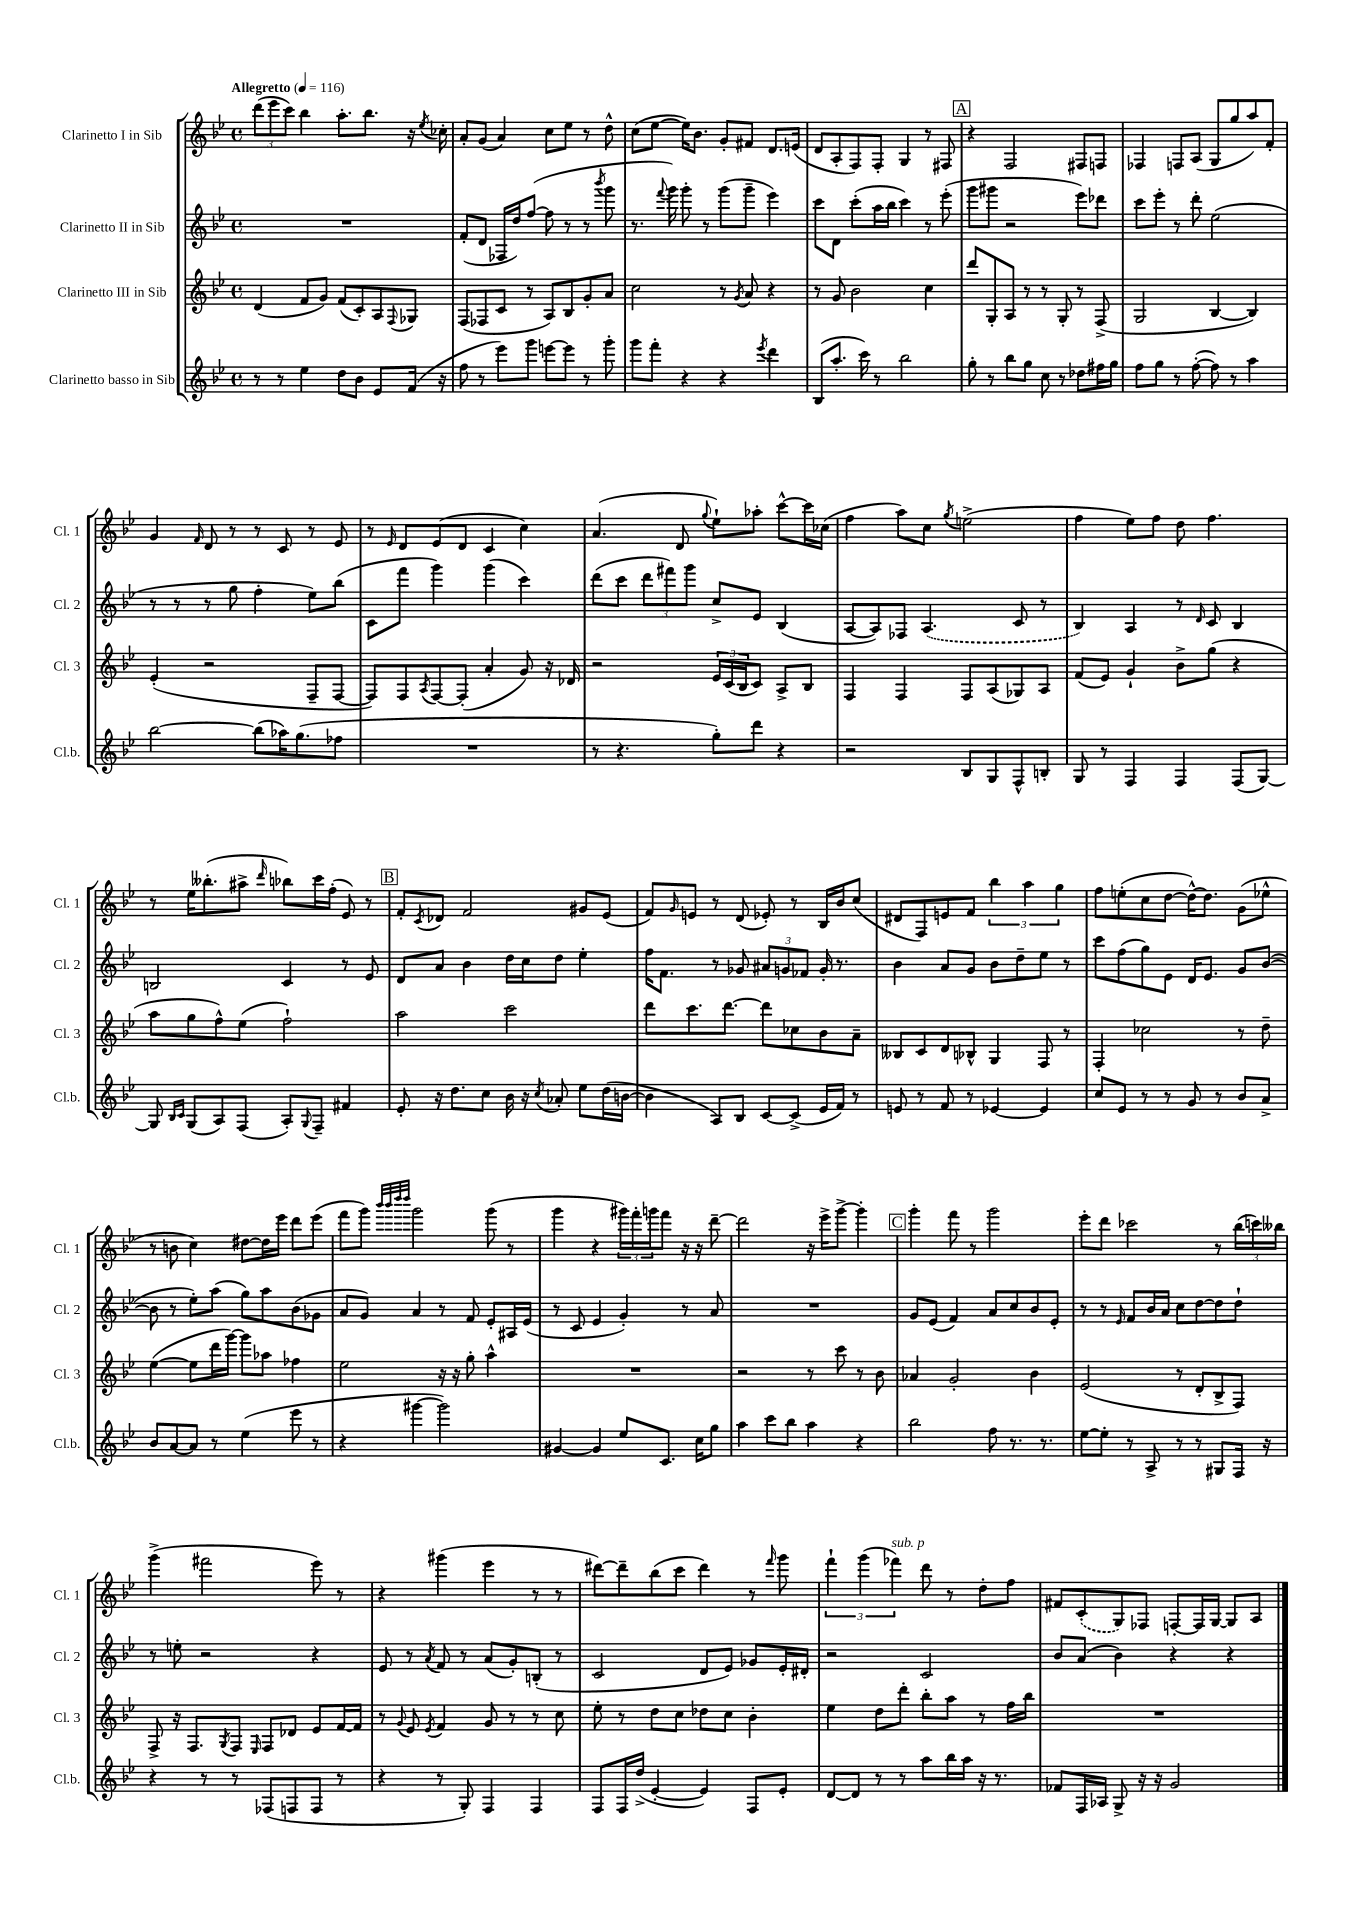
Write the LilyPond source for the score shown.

<<
\new StaffGroup <<
\new Staff = "s0" \with { instrumentName = "Clarinetto I in Sib" shortInstrumentName = "Cl. 1" } {
    \clef treble \key bes \major \defaultTimeSignature \time 4/4 \tempo "Allegretto" 4 = 116
    \tuplet 3/2 { d'''8( ees'''8 c'''8) } bes''4 a''8.-. bes''8. r16 \acciaccatura { ees''8 } ces''16-. |
    a'8-. g'8( a'4) c''8 ees''8 r8 d''8-^ |
    c''8( ees''8~ ees''16) bes'8. g'8-. fis'8 d'8. e'16( |
    d'8 a8-. f8) f8-. g4 r8 fis8 |
    \mark \markup { \box "A" } r4 f2 fis8 f8 |
    fes4 f8 a8( g8 g''8 a''8) f'8-. |
    g'4 \grace { f'16 } d'8 r8 r8 c'8 r8 ees'8 |
    r8 \grace { ees'16 } d'8 ees'8( d'8 c'4 c''4) |
    a'4.( d'8 \appoggiatura { g''8 } ees''8-!) aes''8-. c'''8~-^ c'''16 ces''16( |
    f''4 a''8) c''8 \acciaccatura { g''8 } e''2->( |
    f''4 ees''8) f''8 d''8 f''4. |
    r8 ees''16 beses''8.-.( ais''8-> \grace { d'''16 } bes''8) c'''16 f''16-.( ees'8) r8 |
    \mark \markup { \box "B" } f'8-. \acciaccatura { c'8 } des'8 f'2 gis'8 ees'8( |
    f'8) \grace { g'16 } e'8 r8 d'8( ees'8-.) r8 bes16 bes'16 c''8( |
    dis'8 f8) e'8 f'8 \tuplet 3/2 { bes''4 a''4 g''4 } |
    f''8 e''8-.( c''8 d''8~ d''16~-^) d''8. g'8( ees''8-^ |
    r8 b'8 c''4) dis''8~ dis''16 ees'''16 d'''8 ees'''8( |
    f'''8 g'''8) \grace { bes'''32 bes'''32 d''''32 d''''32 } g'''2 g'''8( r8 |
    g'''4 r4 \tuplet 3/2 { gis'''16) f'''16-. g'''16 } f'''8 r16 r16 d'''8~-- |
    d'''2 r16 ees'''16-> g'''8~-> g'''4-. |
    \mark \markup { \box "C" } g'''4-. f'''8 r8 g'''2 |
    ees'''8-. d'''8 ces'''2 r8 \tuplet 3/2 { bes''16( c'''16) beses''16 } |
    g'''4->( fis'''2 ees'''8) r8 |
    r4 gis'''4( ees'''4 r8 r8 |
    dis'''8~) dis'''8-- bes''8( c'''8 dis'''4) r8 \grace { f'''16 } g'''8 |
    \tuplet 3/2 { f'''4-! g'''4( fes'''4^\markup { \italic "sub. p" }) } d'''8 r8 d''8-. f''8 |
    fis'8 \once \slurDashed c'8-.( g8) fes8 f8~-. f16 g16~ g8 a8 \bar "|." |
}
\new Staff = "s1" \with { instrumentName = "Clarinetto II in Sib" shortInstrumentName = "Cl. 2" } {
    \clef treble \key bes \major \defaultTimeSignature \time 4/4
    R1 |
    f'8-.( d'8 fes16 d''16) f''8~( f''8 r8 r8 \acciaccatura { bes'''8 } g'''8 |
    r8. \appoggiatura { f'''8 } g'''16) g'''8-. r8 g'''8( g'''8-- ees'''4) |
    c'''8 d'8 c'''8-.( a''16 bes''16 c'''4) r8 ees'''8-.( |
    \mark \markup { \box "A" } g'''8 gis'''8 r2 ees'''8) des'''8 |
    c'''8 ees'''8-. r8 d'''8-. ees''2( |
    r8 r8 r8 g''8 f''4-. ees''8) bes''8( |
    c'8 f'''8 g'''4) g'''4( c'''4) |
    d'''8( c'''8 \tuplet 3/2 { d'''8 fis'''8) g'''8 } c''8-> ees'8 bes4( |
    a8~ a8) fes8 \once \slurDashed a4.( c'8 r8 |
    bes4) a4 r8 \grace { d'16 } c'8 bes4 |
    b2 c'4 r8 ees'8 |
    \mark \markup { \box "B" } d'8 a'8 bes'4 d''16 c''16 d''8 ees''4-. |
    f''16 f'8. r8 ges'8 \tuplet 3/2 { ais'8 g'8 fes'8 } g'16-. r8. |
    bes'4 a'8 g'8 bes'8 d''8-- ees''8 r8 |
    c'''8 f''8( g''8) ees'8 d'16 ees'8. g'8 bes'8~( |
    bes'8 r8 ees''8-.) a''8( g''8) a''8 bes'8( ges'8 |
    a'8 g'8) a'4 r8 f'8 ees'8-. ais16 ees'16( |
    r8 c'8 ees'4 g'4-.) r8 a'8 |
    R1 |
    \mark \markup { \box "C" } g'8 ees'8( f'4) a'8 c''8 bes'8 ees'8-. |
    r8 r8 \grace { ees'16 } f'8 bes'16 a'16 c''8 d''8~ d''8 d''8-! |
    r8 e''8-. r2 r4 |
    ees'8 r8 \acciaccatura { a'8 } f'8 r8 a'8( g'8-.) b8-.( r8 |
    c'2 d'8 ees'8) ges'8 ees'16-. dis'16-. |
    r2 c'2 |
    bes'8 a'8( bes'4) r4 r4 \bar "|." |
}
\new Staff = "s2" \with { instrumentName = "Clarinetto III in Sib" shortInstrumentName = "Cl. 3" } {
    \clef treble \key bes \major \defaultTimeSignature \time 4/4
    d'4( f'8 g'8) f'8( c'8-.) a8 \appoggiatura { f8 } ges8 |
    f8( fes8 c'8 r8 a8) bes8 g'8-. a'8 |
    c''2 r8 \acciaccatura { g'8 } a'8 r4 |
    r8 g'8 bes'2 c''4 |
    \mark \markup { \box "A" } d'''8 g8-. a8 r8 r8 g8-. r8 f8->( |
    g2 bes4~ bes4) |
    ees'4-.( r2 f8-- f8~ |
    f8) f8 \acciaccatura { a8 } f8~ f8-.( a'4-. g'8) r16 des'16 |
    r2 \tuplet 3/2 { ees'16 c'16( bes16 } c'8) a8-> bes8 |
    f4 f4 f8 a8( ges8) a8 |
    f'8( ees'8) g'4-! bes'8-> g''8( r4 |
    a''8 g''8 f''8-^) ees''8( f''2-!) |
    \mark \markup { \box "B" } a''2 c'''2 |
    d'''8 c'''8. d'''8.~ d'''8 ces''8 bes'8 a'8-- |
    beses8 c'8 d'8 bes8-^ g4 f8 r8 |
    f4-. ces''2 r8 d''8-- |
    ees''4~( ees''8 d'''16 g'''16~) g'''8 aes''8 fes''4 |
    ees''2 r16 r16 g''8-. a''4-^ |
    R1 |
    r2 r8 c'''8 r8 bes'8 |
    \mark \markup { \box "C" } aes'4 g'2-. bes'4 |
    ees'2( r8 d'8-. bes8-> f8) |
    f8-> r16 f8. \acciaccatura { g8 } f8 \grace { ees16 } f8 des'8 ees'8 f'16~ f'16 |
    r8 \appoggiatura { g'8 } ees'8 \acciaccatura { ees'8 } f'4 g'8 r8 r8 c''8 |
    ees''8-. r8 d''8 c''8 des''8 c''8 bes'4-. |
    ees''4 d''8 d'''8-. bes''8-. a''8 r8 f''16 bes''16 |
    R1 \bar "|." |
}
\new Staff = "s3" \with { instrumentName = "Clarinetto basso in Sib" shortInstrumentName = "Cl.b." } {
    \clef treble \key bes \major \defaultTimeSignature \time 4/4
    r8 r8 ees''4 d''8 bes'8 ees'8 f'16( r16 |
    f''8 r8 ees'''8) g'''8 e'''8~ e'''8 r8 g'''8-. |
    g'''8 f'''8-. r4 r4 \acciaccatura { ees'''8 } d'''4 |
    bes8( a''8.-. c'''16) r8 bes''2 |
    \mark \markup { \box "A" } g''8-. r8 bes''8 g''8 c''8 r8 des''8 fis''16 g''16 |
    f''8 g''8 r8 f''8~-.( f''8) r8 a''4 |
    bes''2~ bes''8( aes''16) g''8.( fes''8 |
    R1 |
    r8 r4. g''8-.) d'''8 r4 |
    r2 bes8 g8 f8-^ b8-. |
    g8 r8 f4 f4 f8( g8~) |
    g8 \grace { bes16 c'16 } g8( a8) f8( a8-.) \appoggiatura { g8 } f8-- fis'4 |
    \mark \markup { \box "B" } ees'8-. r16 d''8. c''8 bes'16 r16 \acciaccatura { c''8 } aes'8-. ees''8 d''16( b'16~ |
    b'4 a8) bes8 c'8~ c'8->( ees'16 f'16) r8 |
    e'8 r8 f'8 r8 ees'4~ ees'4 |
    c''8 ees'8 r8 r8 g'8 r8 bes'8 a'8-> |
    bes'8 a'8~ a'8 r8 ees''4( ees'''8 r8 |
    r4 gis'''4~ gis'''2) |
    gis'4~ gis'4 ees''8 c'8. c''16 g''8 |
    a''4 c'''8 bes''8 a''4 r4 |
    \mark \markup { \box "C" } bes''2 f''8 r8. r8. |
    ees''8~ ees''8-. r8 a8-> r8 r8 gis8 f16 r16 |
    r4 r8 r8 fes8( f8 f8 r8 |
    r4 r8 g8-.) f4 f4 |
    f8 f16 d''16->( ees'4~-. ees'4) f8 ees'8-. |
    d'8~ d'8 r8 r8 a''8 bes''16 a''16 r16 r8. |
    fes'8 f16 aes16 g8-> r16 r16 g'2 \bar "|." |
}
>>
>>
\layout { \context { \Score \remove "Bar_number_engraver" } }
